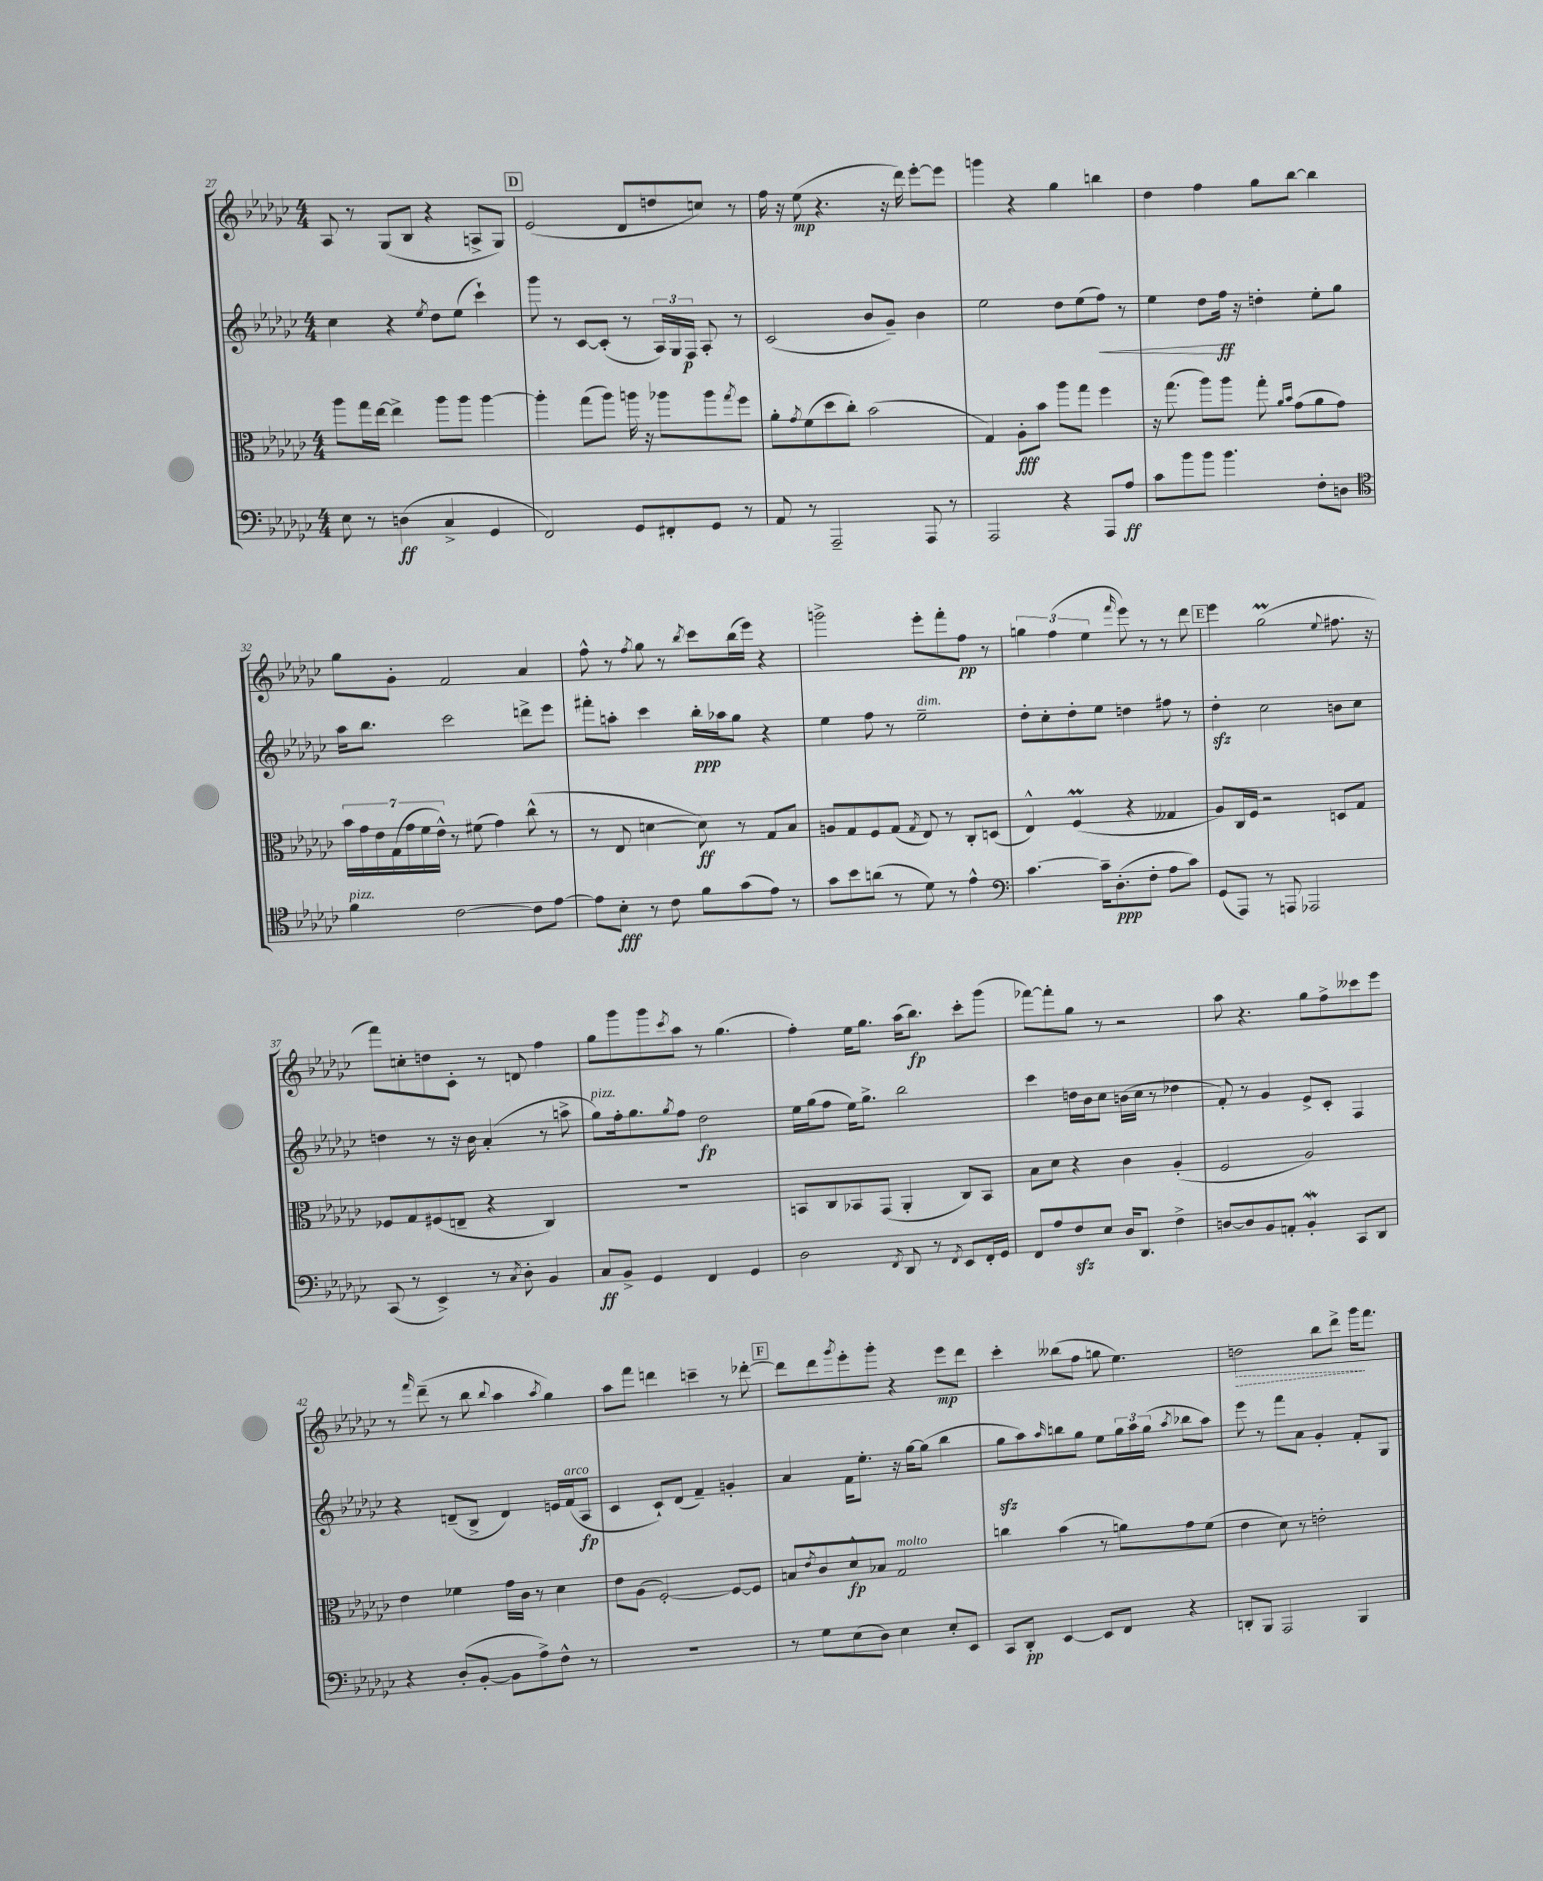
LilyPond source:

<<
\new StaffGroup <<
\new Staff = "s0" {
    \clef treble \key ges \major \numericTimeSignature \time 4/4
    aes8 r8 ges8( bes8 r4 a8-> ges8) |
    \mark \markup { \box "D" } ees'2( des'8 d''8 c''8) r8 |
    f''16 r16 ees''8\mp( r4. r16 des'''16) ees'''8~-. ees'''8 |
    g'''4 r4 ges''4 b''4 |
    des''4 f''4 ges''8 bes''8~ bes''4 |
    ges''8 ges'8-. f'2 aes'4 |
    f''8-^ r8 \acciaccatura { f''8 } ges''8 r8 \acciaccatura { bes''8 } ces'''8 bes''16( ees'''16) r4 |
    g'''2-> ees'''8-. f'''8-. f''8\pp r8 |
    \tuplet 3/2 { g''4 f''4( ees''4 } \grace { f'''16 } ees'''8) r8 r8 des'''8 |
    \mark \markup { \box "E" } ees'''4 ges''2\prall( \appoggiatura { ees''8 } fis''8. r16 |
    f'''8) c''8-. d''8 ces'8-. r8 d'8 f''4 |
    ges''8 ges'''8 ges'''8 \acciaccatura { ces'''8 } aes''8 r8 ges''4.( |
    f''4-.) ees''16 ges''8. aes''16( bes''8.\fp) ces'''8-. ges'''8( |
    fes'''8~) fes'''8-. ges''8 r8 r2 |
    aes''8 r4. ges''8 f''8-> ceses'''8 ees'''8 |
    r8 \grace { f'''16 } des'''8--( r8 bes''8 \appoggiatura { bes''8 } aes''4 \acciaccatura { aes''8 } ges''4) |
    aes''8 f'''8 d'''4 c'''4-- r8 des'''8~-. |
    \mark \markup { \box "F" } des'''8 des'''8 \acciaccatura { ges'''8 } ees'''8-. ges'''8-. r4 ees'''8\mp des'''8 |
    ces'''4-. beses''8( f''8 g''8 ees''4.) |
    \once \override Hairpin.style = #'dashed-line d''2\> bes''8 des'''8-> ges'''16\! f'''8. \bar "|." |
}
\new Staff = "s1" {
    \clef treble \key ges \major \numericTimeSignature \time 4/4
    ces''4 r4 \acciaccatura { ees''8 } des''8 ees''8( ces'''4-!) |
    \mark \markup { \box "D" } ges'''8 r8 ces'8~ ces'8-.( r8 \tuplet 3/2 { aes16) ges16 f16\p } aes8-. r8 |
    ces'2( bes'8 ges'8--) bes'4 |
    ees''2 des''8 ees''8( f''8\<) r8 |
    ees''4 des''8 f''16\ff\! r16 d''4-. ees''8-. ges''8 |
    aes''16 bes''8. ces'''2 d'''8-> ees'''8 |
    fis'''8-. a''8-. ces'''4 bes''16-.\ppp aes''16 ges''8 r4 |
    ees''4 f''8 r8 ees''2--^\markup { \italic "dim." } |
    des''8-. ces''8-. des''8-. ees''8 d''4 fis''8 r8 |
    \mark \markup { \box "E" } des''4-.\sfz ces''2 b'8 ces''8 |
    d''4 r8 r16 bes'16 aes'4-.( r8 a''8-> |
    ges''8^\markup { \italic "pizz." }) f''16-. ges''8. \acciaccatura { ges''8 } f''8 des''2\fp |
    ees''16 ges''16( f''8 ees''16) ges''8.-> bes''2 |
    ces'''4 d''16 bes'16 ces''8 b'16( ces''16 r8 des''4 |
    f'8-.) r8 ges'4 ees'8-> ces'8-. f4 |
    r4 d'8--( bes8-> d'4) e'16 f'16^\markup { \italic "arco" }( aes8\fp |
    ces'4 ces'8-!) des'8( f'4--) g'4-. |
    \mark \markup { \box "F" } aes'4 f'16 ees''8.-. r16 ges''16~ ges''8( bes''4 |
    ges''8\sfz aes''8) \grace { aes''16 } b''8 ges''8 ees''8 \tuplet 3/2 { ges''16 aes''16 ges''16( } \acciaccatura { aes''8 } bes''8 aes''8) |
    ees'''8 r8 f'''8 aes'8 ges'4-. f'8-. ges8 \bar "|." |
}
\new Staff = "s2" {
    \clef alto \key ges \major \numericTimeSignature \time 4/4
    aes''8 ges''16 ees''16~ ees''4-> aes''8 aes''8 aes''4~ |
    \mark \markup { \box "D" } aes''4-. ges''8( aes''8) a''16 r16 aes''8 aes''8 \acciaccatura { ges''8 } f''8 |
    aes'8-. \acciaccatura { ges'8 } f'8( des''8 ces''8-.) bes'2( |
    ges4) aes8-.\fff bes'8 aes''8 ges''8 f''4 |
    r16 ges''8.( aes''8) aes''8 ges''8-. \grace { aes'16 bes'16 } ges'8( aes'8 ges'8) |
    \tuplet 7/4 { bes'16 ges'16 ees'16 ges16( ges'16 f'16 ees'16-^) } r8 fis'8( ges'4) ces''8-^( r8 |
    r8 ees8 d'4~ d'8\ff) r8 ges8 bes8 |
    a8 ges8 f8 ges8( \acciaccatura { ges8 } ees8) r8 ces8-. d8( |
    ees4-^) f4\prall( r4 geses4 |
    \mark \markup { \box "E" } aes8) ces16 f16 r2 d8 ges8 |
    fes8 ges8 fis8( e8-- r4 ces4) |
    R1 |
    b,8 ces8 bes,8 ges,8( aes,4-. ces8) bes,8 |
    bes8 des'8 r4 ces'4 aes4-.( |
    f2 aes2) |
    ees'4 fes'4 ges'16 ces'16 r8 des'4 |
    ees'8 aes8( f2~-.) f8~ f8 |
    \mark \markup { \box "F" } b8 \acciaccatura { ees'8 } ces'8 des'8-^\fp bes8 ges2^\markup { \italic "molto" } |
    c''4 bes'4( r8 a'8) ges'8 f'8( |
    ees'4 des'8) r8 e'2-. \bar "|." |
}
\new Staff = "s3" {
    \clef bass \key ges \major \numericTimeSignature \time 4/4
    ees8 r8 d4\ff( ces4-> ges,4 |
    \mark \markup { \box "D" } f,2) ges,8 fis,8-. ges,8 r8 |
    aes,8 r8 aes,,2-- aes,,8 r8 |
    aes,,2 r4 aes,,8 aes8\ff |
    ces'8 bes'8 bes'8 bes'4. f8-. d8 |
    \clef tenor f'4^\markup { \italic "pizz." } ces'2~ ces'8 ees'8~ |
    ees'8 bes8-.\fff r8 ces'8 f'8 ges'8( ees'8) r8 |
    ges'8 bes'8 a'8( r8 des'8) r8 ees'4-^ |
    \clef bass ces'4.~ ces'16-- des8.-.\ppp( f8-. aes8 ces'8) |
    \mark \markup { \box "E" } ges,8( aes,,8) r8 a,,8 aes,,2 |
    ces,8( r8 ees,4->) r8 \acciaccatura { ces8 } des8-. bes,4 |
    ces8\ff bes,8-> ges,4 f,4 ges,4 |
    des2 \acciaccatura { f,8 } des,8 r8 \acciaccatura { f,8 } ees,8 f,16-. ges,16 |
    f,8 aes8 f8\sfz ees8 des16 des,8. f4-> |
    d8~ d8 bes,8 a,8-. bes,4-.\mordent ces,8 des,8 |
    r4 des8-.( bes,8~-. bes,8 aes8->) f8-^ r8 |
    R1 |
    \mark \markup { \box "F" } r8 ges8 ees8( des8) ees4 ees8-. ees,8 |
    ces,8 des,8-.\pp ees,4~ ees,8 f,8 r4 |
    d,8-. bes,,8 aes,,2 bes,,4 \bar "|." |
}
>>
>>
\layout { \context { \Score currentBarNumber = #27 } }
